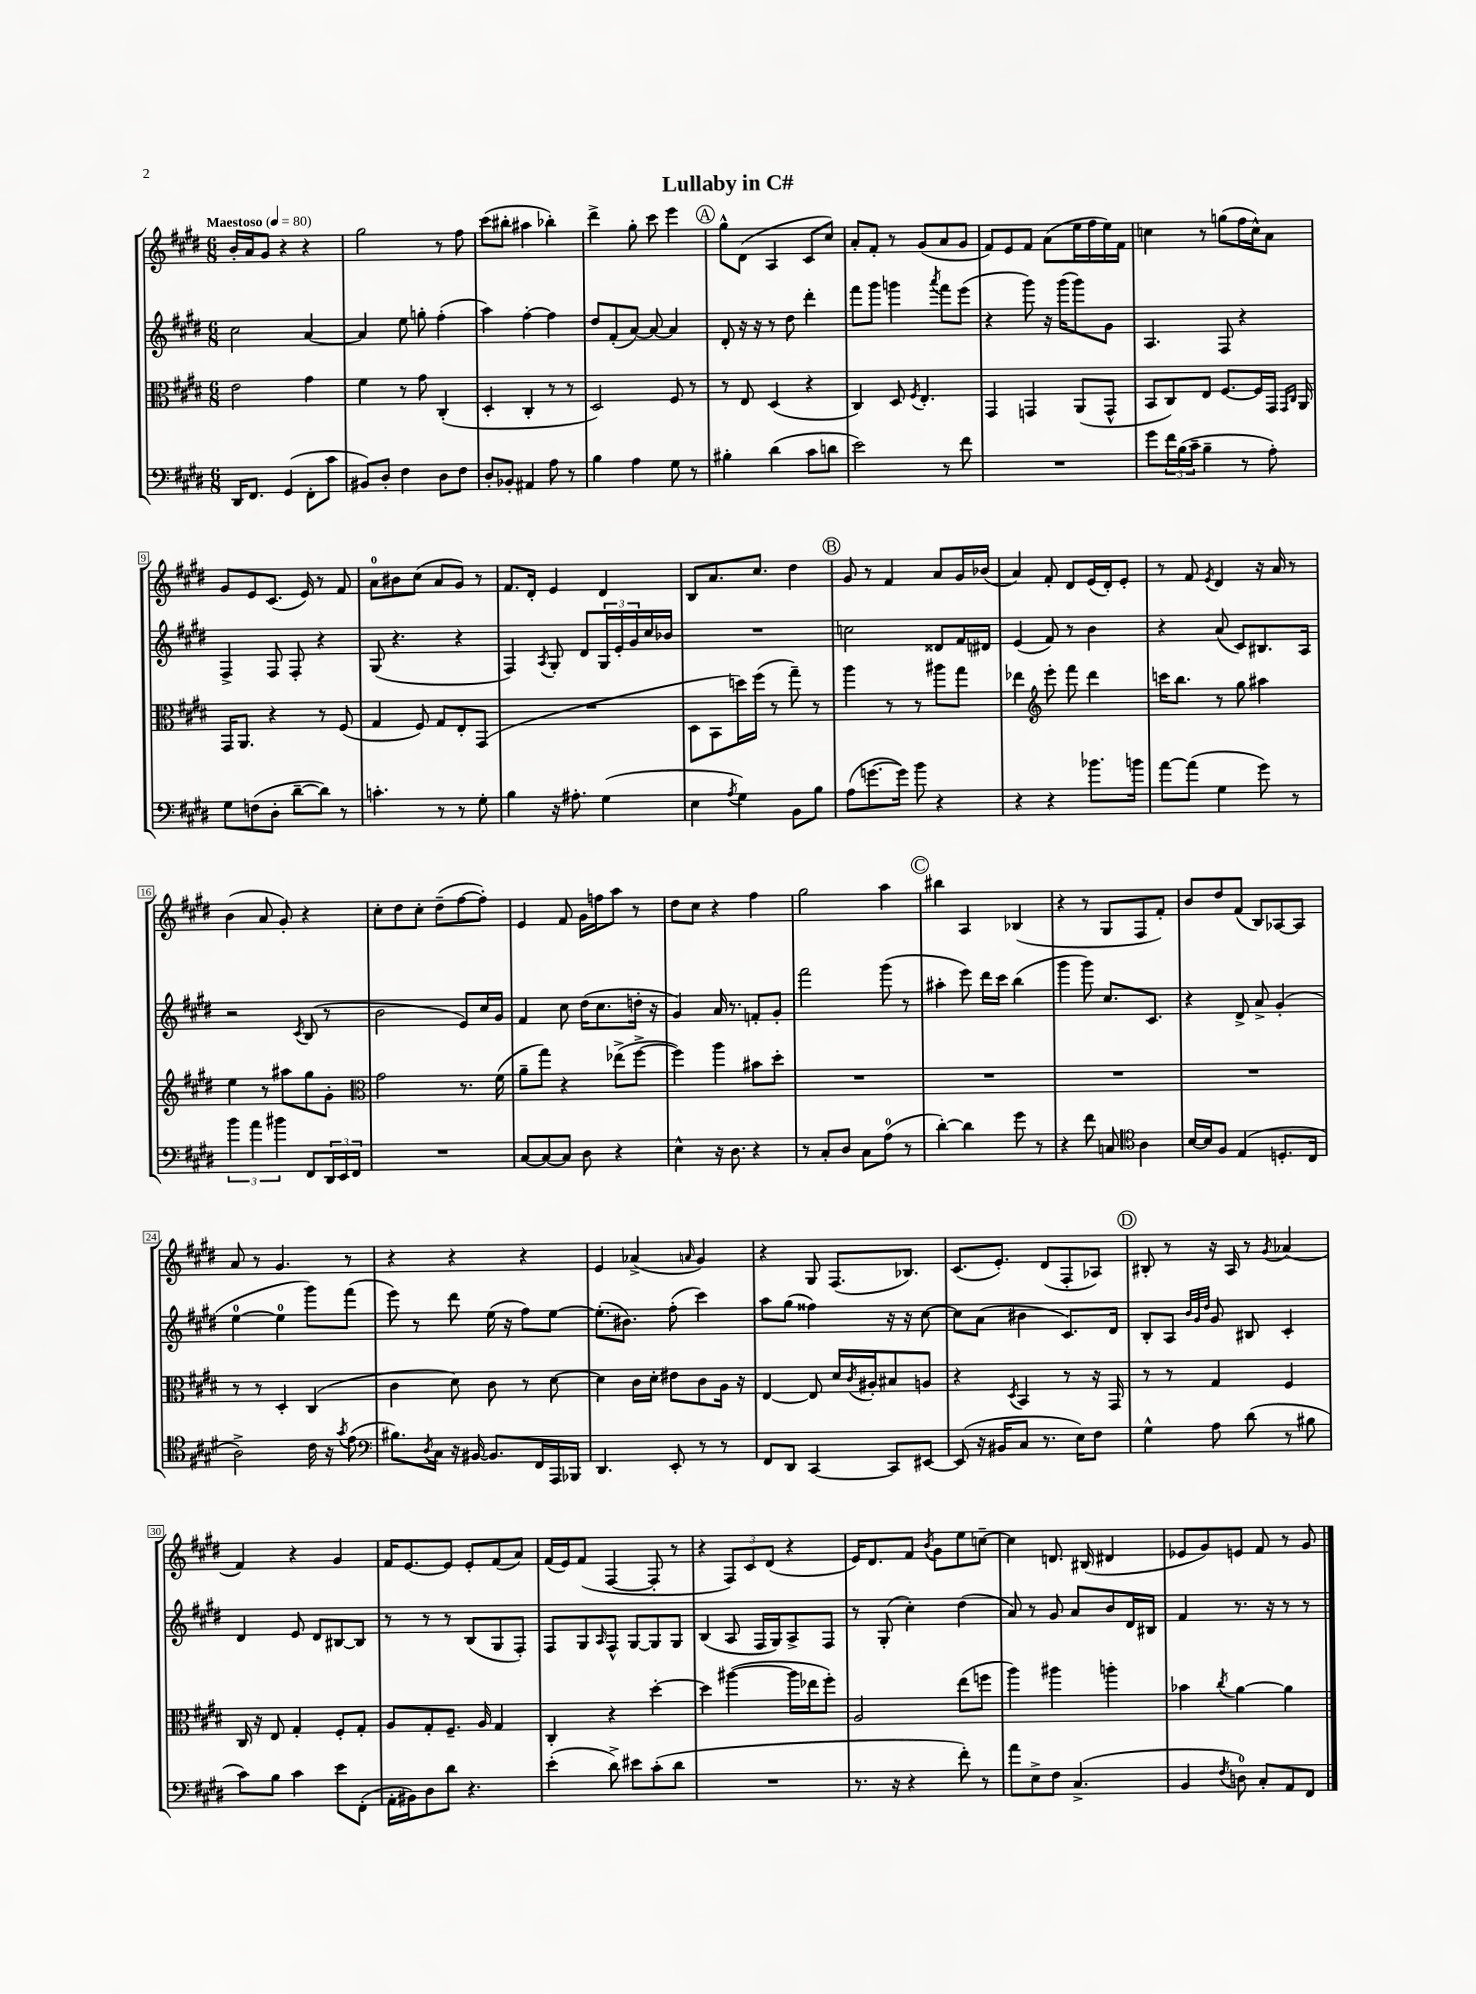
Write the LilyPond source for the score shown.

\header { title = "Lullaby in C#" }
<<
\new StaffGroup <<
\new Staff = "s0" {
    \clef treble \key e \major \numericTimeSignature \time 6/8 \tempo "Maestoso" 4 = 80
    b'16-. a'16 gis'8 r4 r4 |
    gis''2 r8 fis''8 |
    cis'''8( bis''8-. ais''4 bes''4-.) |
    dis'''4-> gis''8-. cis'''8 e'''4 |
    \mark \markup { \circle "A" } gis''8-^ dis'8( a4 cis'8 cis''8) |
    a'8-. fis'8-. r8 gis'8( a'8 gis'8 |
    fis'8) e'8 fis'8 a'8( e''16 fis''16 e''16) fis'16 |
    c''4 r8 g''8( fis''16 c''16-^) a'8 |
    gis'8 e'8 cis'8.( e'16) r8 fis'8 |
    a'8-0 bis'8 cis''8( a'8 gis'8) r8 |
    fis'8. dis'16-. e'4 dis'4 |
    b8 a'8. cis''8. dis''4 |
    \mark \markup { \circle "B" } gis'8 r8 fis'4 a'8 gis'16 bes'16( |
    a'4) fis'8-. dis'8 e'16( dis'16-.) e'8-. |
    r8 fis'8 \acciaccatura { e'8 } dis'4 r16 a'16 r8 |
    b'4( a'8 gis'8-.) r4 |
    cis''8-. dis''8 cis''8-. dis''8--( fis''8~ fis''8-.) |
    e'4 fis'8 gis'16 f''16 a''8 r8 |
    dis''8 cis''8 r4 fis''4 |
    gis''2 a''4 |
    \mark \markup { \circle "C" } bis''4 a4 bes4( |
    r4 r8 gis8 fis8 fis'8-.) |
    b'8 dis''8 fis'8( b8) aes8~ aes8 |
    a'8 r8 gis'4. r8 |
    r4 r4 r4 |
    e'4 aes'4->( \grace { a'16 } gis'4) |
    r4 gis8 fis8.( bes8.) |
    cis'8.( e'8.-.) dis'8( fis8-. aes8) |
    \mark \markup { \circle "D" } bis8-. r8 r16 a16 r8 \acciaccatura { gis'8 } aes'4( |
    fis'4) r4 gis'4 |
    fis'16 e'8.~ e'8 e'8-. fis'8( a'8) |
    fis'16( e'16) fis'8( fis4~ fis8-. r8 |
    r4 \tuplet 3/2 { fis8) cis'8 dis'8( } r4 |
    e'16) dis'8. fis'8 \acciaccatura { b'8 } gis'8 e''8 c''8~-- |
    c''4 d'8. bis16( dis'4 |
    ees'8 gis'8) e'8 fis'8 r8 gis'8 \bar "|." |
}
\new Staff = "s1" {
    \clef treble \key e \major \numericTimeSignature \time 6/8
    cis''2 a'4~ |
    a'4 e''8 g''8-. fis''4-.( |
    a''4) fis''4~-. fis''4 |
    dis''8 fis'8-.( a'8~) a'8~ a'4 |
    \mark \markup { \circle "A" } dis'8-. r16 r16 r8 dis''8 dis'''4-. |
    fis'''8 gis'''8 g'''4 \acciaccatura { a'''8 } fis'''8 e'''8( |
    r4 gis'''8) r16 gis'''16( gis'''8) gis'8 |
    a4. fis8 r4 |
    fis4-> fis8 fis8-. r4 |
    gis8( r4. r4 |
    fis4) \acciaccatura { a8 } gis8-. dis'8 \tuplet 3/2 { gis16 e'16-. gis'16 } cis''16 bes'16 |
    R2. |
    \mark \markup { \circle "B" } c''2 disis'8 fis'16 dis'16 |
    e'4( fis'8) r8 b'4 |
    r4 a'8( cis'8) bis8. a16 |
    r2 \acciaccatura { cis'8 } b8( r8 |
    b'2 e'8) cis''16 gis'16 |
    fis'4 cis''8 dis''16( cis''8. d''16-. r16 |
    gis'4) a'16 r8. f'8-. gis'8-. |
    fis'''2 gis'''8( r8 |
    \mark \markup { \circle "C" } ais''4-. e'''8) dis'''16 cis'''16 b''4( |
    gis'''4 gis'''8) cis''8. cis'8. |
    r4 dis'8-> a'8-> gis'4-.( |
    e''4-0~ e''4-0 gis'''8) fis'''8( |
    e'''8) r8 dis'''8 e''16( r16 fis''8) e''8~ |
    e''8.-.( bis'8.) fis''8-.( cis'''4) |
    a''8 gis''8( fisis''4) r16 r16 cis''8~ |
    cis''8 a'8( bis'4 cis'8.) dis'16 |
    \mark \markup { \circle "D" } b8-. a8 \grace { b'32 gis'32 dis''32 } gis'8 bis8 cis'4-. |
    dis'4 e'8 dis'8 bis8~ bis8 |
    r8 r8 r8 b8( gis8 fis8-.) |
    fis8 gis8 \grace { a16 } fis8-^ gis8~ gis8 gis8 |
    b4( a8 fis16 gis16) a8-> fis8 |
    r8 gis8-.( cis''4-.) dis''4( |
    a'8) r8 gis'8 a'8 b'8 dis'16 bis16 |
    fis'4 r8. r16 r8 r8 \bar "|." |
}
\new Staff = "s2" {
    \clef alto \key e \major \numericTimeSignature \time 6/8
    e'2 gis'4 |
    fis'4 r8 gis'8 cis4-.( |
    dis4-. cis4-. r8 r8 |
    dis2) fis8 r8 |
    \mark \markup { \circle "A" } r8 e8 dis4( r4 |
    cis4) dis8 \acciaccatura { fis8 } e4.-. |
    gis,4 g,4 a,8( g,8-^ |
    b,8 cis8) e8 fis8.~ fis16 gis,16 \grace { gis,16 cis16 } a,16 |
    gis,16 a,8. r4 r8 fis8( |
    gis4 fis8) gis8 e8-. gis,8( |
    R2. |
    dis8 b,8 d''16) fis''16( r8 gis''8--) r8 |
    \mark \markup { \circle "B" } a''4 r8 r8 ais''8 gis''8 |
    ees''4 \clef treble e'''8-. fis'''8 dis'''4 |
    c'''16 b''8. r8 gis''8 ais''4 |
    e''4 r8 ais''8 gis''8 gis'8-. |
    \clef alto gis'2 r8. fis'16( |
    a'8-- gis''8) r4 ees''8->( fis''8~-> |
    fis''4) a''4 bis'8 dis''8-. |
    R2. |
    \mark \markup { \circle "C" } R2. |
    R2. |
    R2. |
    r8 r8 dis4-. cis4( |
    cis'4 dis'8) cis'8 r8 dis'8~ |
    dis'4 cis'16 dis'16-. eis'8 cis'8 a16 r16 |
    e4~ e8 dis'16 \acciaccatura { cis'8 } ais16-. bis8 a8 |
    r4 \acciaccatura { dis8 } b,4 r8 r16 gis,16 |
    \mark \markup { \circle "D" } r8 r8 gis4 fis4 |
    cis16 r16 e8 gis4-. fis8-. gis8-. |
    a8 gis8-. fis8.-- a16 gis4 |
    cis4-. r4 dis''4~-. |
    dis''4 ais''4~( ais''16 ees''16 fis''8-.) |
    a2 e''8( f''8 |
    a''4) ais''4 a''4-. |
    bes'4 \acciaccatura { cis''8 } a'4~ a'4 \bar "|." |
}
\new Staff = "s3" {
    \clef bass \key e \major \numericTimeSignature \time 6/8
    dis,16 fis,8. gis,4( fis,8-. cis'8 |
    bis,8) dis8-. fis4 dis8 fis8 |
    dis8-. bes,8-. ais,4 a8 r8 |
    b4 a4 gis8 r8 |
    \mark \markup { \circle "A" } bis4-. dis'4( cis'8 d'8 |
    e'2) r8 fis'8 |
    R2. |
    gis'8 \tuplet 3/2 { fis'16 b16( cis'16-- } b4-- r8 a8-.) |
    gis8 f8( dis8-. dis'8~-- dis'8) r8 |
    c'4.-. r8 r8 gis8-. |
    b4 r16 ais8.-. gis4( |
    e4 \acciaccatura { a8 } gis4) b,8 b8 |
    \mark \markup { \circle "B" } a8( g'8.~ g'16) b'8 r4 |
    r4 r4 bes'8. b'16 |
    a'8~ a'8( gis4 gis'8) r8 |
    \tuplet 3/2 { b'4 a'4 bis'4 } fis,8 \tuplet 3/2 { dis,16 e,16 fis,16 } |
    R2. |
    cis8~ cis8~ cis8 dis8 r4 |
    e4-^ r16 dis8. r4 |
    r8 cis8-. dis8 cis8 a8-0( r8 |
    \mark \markup { \circle "C" } dis'4~-.) dis'4 gis'8 r8 |
    r4 fis'8 c8 \clef tenor a4 |
    b16~ b16 fis8 e4( d8.-. cis16 |
    a2->) cis'16 r16 \acciaccatura { gis'8 } e'8( |
    \clef bass bis8.) \acciaccatura { dis8 } cis16 r16 bis,16~ bis,8. fis,16 a,,16 bes,,16 |
    dis,4. e,8-. r8 r8 |
    fis,8 dis,8 cis,4~ cis,8 eis,8~ |
    eis,8( r16 bis,16 cis8 r8. e16) fis8 |
    \mark \markup { \circle "D" } gis4-^ a8 dis'8( r8 bis8 |
    cis'8) b8 cis'4 e'8 fis,8-.( |
    a,16-. bis,16) dis8 dis'8 r4. |
    e'4-.( dis'8->) eis'8 cis'8-.( dis'8 |
    R2. |
    r8. r16 r4 fis'8-.) r8 |
    a'8 e8-> fis8 cis4.->( |
    b,4 \acciaccatura { fis8 } d8-0) cis8-. a,8 fis,8 \bar "|." |
}
>>
>>
\layout { \context { \Score \override BarNumber.stencil = #(make-stencil-boxer 0.1 0.3 ly:text-interface::print) } }
